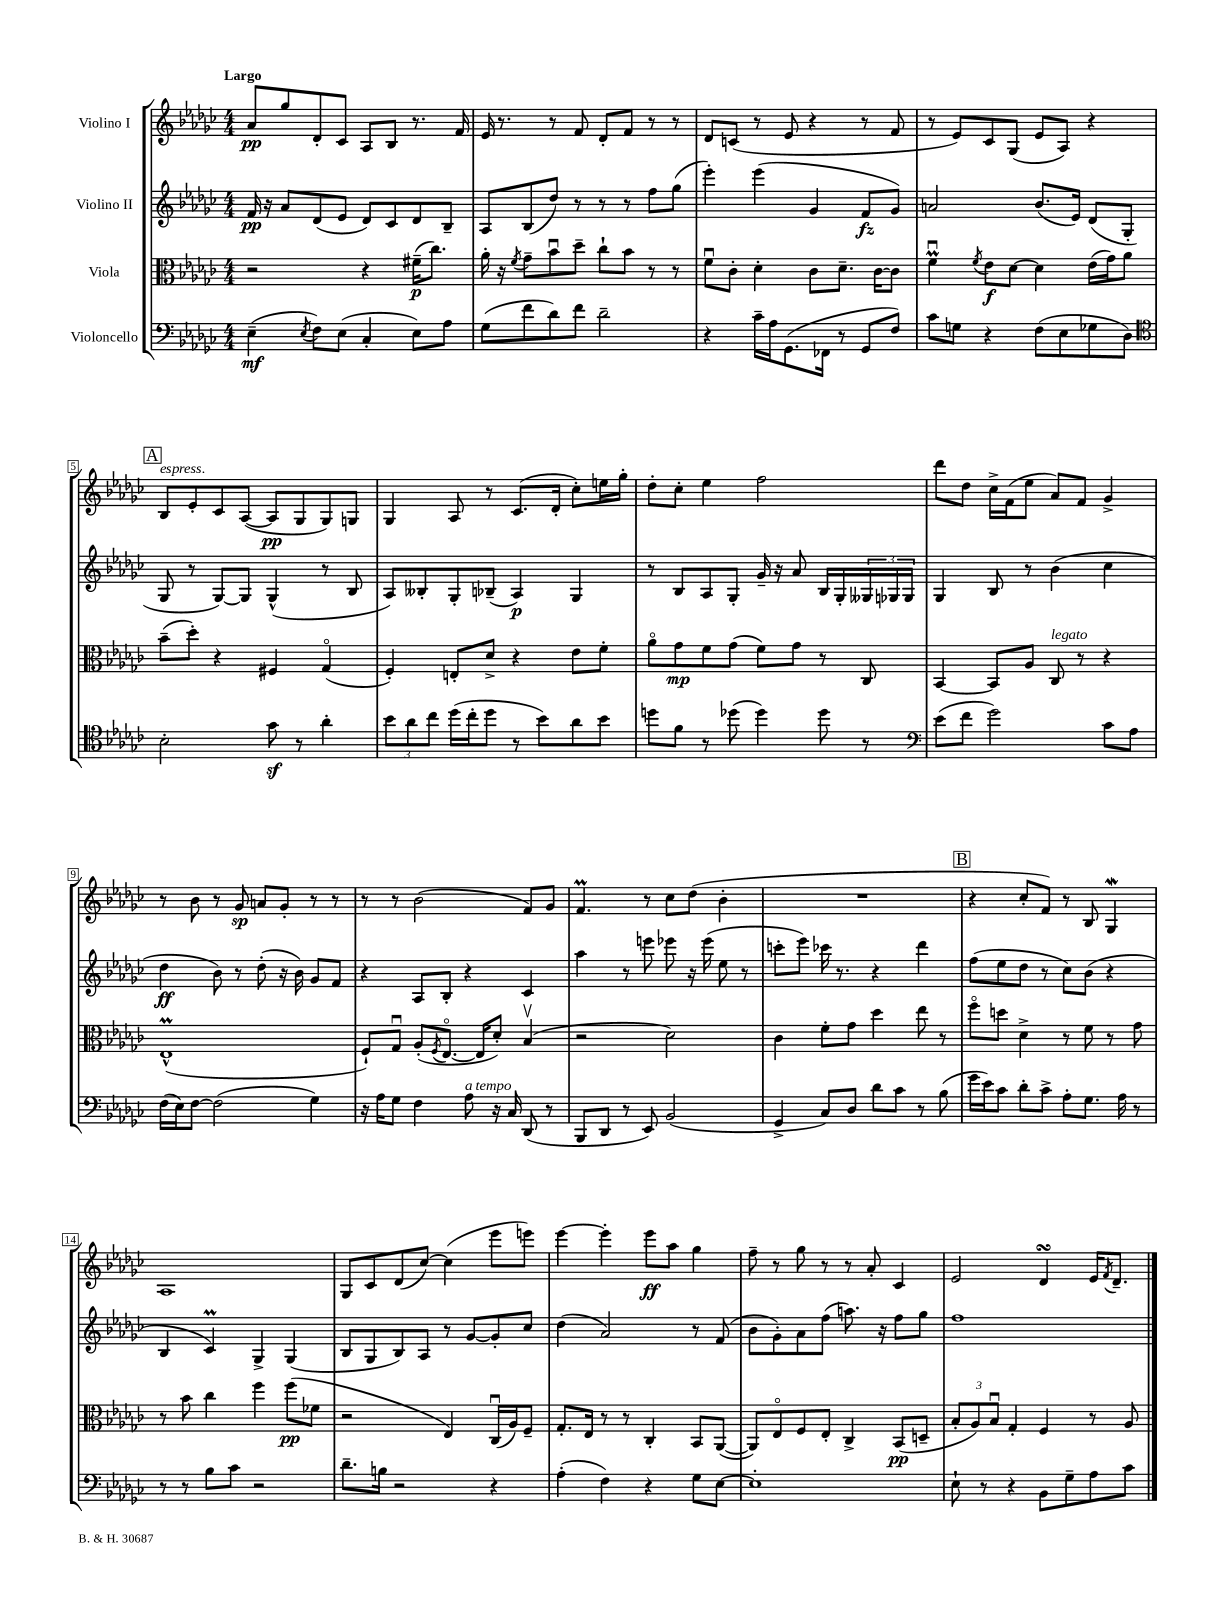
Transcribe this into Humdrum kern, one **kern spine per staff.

**kern	**kern	**kern	**kern
*staff4	*staff3	*staff2	*staff1
*clefF4	*clefC3	*clefG2	*clefG2
*k[b-e-a-d-g-c-]	*k[b-e-a-d-g-c-]	*k[b-e-a-d-g-c-]	*k[b-e-a-d-g-c-]
*M4/4	*M4/4	*M4/4	*M4/4
(4E-~	2r	16f	8a-
.	.	16r	.
.	.	8a-	8gg-
8qE-	.	.	.
8F)	.	(8d-	8d-'
(8E-	.	8e-	8c-
4C-'	4r	8d-)	8A-
.	.	8c-	8B-
8E-)	(16f#~	8d-	8.r
.	8.cc-)	.	.
8A-	.	8B-~	.
.	.	.	16f
=	=	=	=
(8G-	16a-'	8A-	16e-
.	16r	.	8.r
.	8qf	.	.
8f	8g-~	(8B-	.
8d-)	8b-u	8dd-)	8r
8f	8dd-~	8r	8f
2d-~	8cc-`	8r	8d-'
.	8b-	8r	8f
.	8r	8ff	8r
.	8r	(8gg-	8r
=	=	=	=
4r	8fu	4eee-')	8d-
.	8c-'	.	(8c
16c-~	4d-'	(4eee-	8r
16A-	.	.	.
(8.GG-	.	.	8e-
.	8c-	4g-	4r
16FF-	.	.	.
8r	8.d-~	.	.
8GG-	.	8f	8r
.	[16c-	.	.
8F)	8c-]	8g-)	8f
=	=	=	=
8c-	4fu	2a	8r
8G	.	.	8e-)
.	8qf	.	.
4r	8e-	.	8c-
.	[8d-	.	(8G-
(8F	4d-]	(8.b-	8e-
8E-	.	.	8A-)
.	.	16e-)	.
8G-	(16e-	(8d-	4r
.	16g-)	.	.
8D-)	8a-	8G-'	.
=	=	=	=
*clefC4	*	*	*
2B-'	(8b-~	8G-	8B-
.	8dd-')	8r	8e-'
.	4r	[8G-)	8c-
.	.	8G-]	([8A-
8g-	4F#	(4G-^^	8A-]
8r	.	.	8G-
4a-'	(4G-o	8r	8G-)
.	.	8B-	8G
=	=	=	=
12b-	4F')	8A-)	4G-
12a-	.	.	.
.	.	8B--'	.
12cc-	.	.	.
(16dd-	8E'	8G-'	8A-
16cc-'	.	.	.
8dd-	8d-^	(8B-~	8r
8r	4r	4A-)	(8.c-
8b-)	.	.	.
.	.	.	16d-'
8a-	8e-	4G-	8cc-')
8b-	8f'	.	16ee
.	.	.	16gg-'
=	=	=	=
8dd	8a-o	8r	8dd-'
8f	8g-	8B-	8cc-'
8r	8f	8A-	4ee-
(8dd-	(8g-	8G-'	.
4dd-)	8f)	16g-~	2ff
.	.	16r	.
.	8g-	8a-	.
8dd-	8r	16B-	.
.	.	16G-'	.
8r	8C-	24G--	.
.	.	24G-	.
.	.	24G-	.
=	=	=	=
*clefF4	*	*	*
(8e-	[4BB-	4G-	8ddd-
8f	.	.	8dd-
2g-)	8BB-]	8B-	16cc-^
.	.	.	(16f
.	8A-	8r	8ee-
.	8C-	(4b-	8a-)
.	8r	.	8f
8c-	4r	4cc-	4g-^
8A-	.	.	.
=	=	=	=
(16F	(1E-^^	4dd-	8r
16E-)	.	.	.
[8F	.	.	8b-
(2F]	.	8b-)	8r
.	.	8r	8g-
.	.	(8dd-'	8a
.	.	16r	8g-'
.	.	16b-)	.
4G-)	.	8g-	8r
.	.	8f	8r
=	=	=	=
16r	8F`)	4r	8r
16A-	.	.	.
8G-	8G-u	.	8r
4F	(8A-'	8A-	(2b-
.	8qF	.	.
.	[8.E-o	8B-'	.
8A-	.	4r	.
.	16E-]	.	.
16r	8d-')	.	.
16C-	.	.	.
(8DD-	(4B-v	4c-	8f)
8r	.	.	8g-
=	=	=	=
8BBB-	2r	4aa-	4.f
8DD-	.	.	.
8r	.	8r	.
8EE-)	.	8eee	8r
(2BB-	2d-)	8eee-	8cc-
.	.	16r	(8dd-
.	.	(16eee-	.
.	.	8ee-	4b-'
.	.	8r	.
=	=	=	=
4GG-^	4c-	8ccc'	1r
.	.	8eee-)	.
8C-)	8f'	16ccc-	.
.	.	8.r	.
8D-	8g-	.	.
8d-	4dd-	4r	.
8c-	.	.	.
8r	8ee-	4ddd-	.
(8B-	8r	.	.
=	=	=	=
16g-	8ffo	(8ff	4r
16e-)	.	.	.
8c-	8dd	8ee-	.
8d-'	4d-^	8dd-	8cc-'
8c-^	.	8r	8f)
8A-'	8r	8cc-)	8r
8.G-	8f	(8b-	8B-
.	8r	4r	4G-
16A-	.	.	.
8r	8g-	.	.
=	=	=	=
8r	8r	4B-	1A-
8r	8b-	.	.
8B-	4cc-	4c-)	.
8c-	.	.	.
2r	4ff	4G-^	.
.	(8ff	(4G-	.
.	8f-	.	.
=	=	=	=
8.d-~	2r	8B-	8G-
.	.	8G-	8c-
16B	.	.	.
2r	.	8B-)	(8d-
.	.	8A-	[8cc-)
.	4E-)	8r	(4cc-]
.	.	[8g-	.
4r	(16C-u	8g-']	8eee-
.	16A-)	.	.
.	8F~	8cc-	8eee)
=	=	=	=
(4A-'	8.G-'	(4dd-	[4eee-
.	16E-	.	.
4F)	8r	2a-)	4eee-']
.	8r	.	.
4r	4C-'	.	8eee-
.	.	.	8aa-
8G-	8BB-	8r	4gg-
[8E-	([8AA-	(8f	.
=	=	=	=
1E-']	8AA-])	8b-	8ff~
.	8E-o	8g-')	8r
.	8F	8a-	8gg-
.	8E-'	(8ff	8r
.	4C-^	8.aa)	8r
.	.	.	8a-'
.	.	16r	.
.	(8BB-	8ff	4c-
.	8D~	8gg-	.
=	=	=	=
8E-`	12B-'	1ff	2e-
.	12A-)	.	.
8r	.	.	.
.	12B-u	.	.
4r	4G-'	.	.
8BB-	4F	.	4d-
8G-~	.	.	.
8A-	8r	.	16e-
.	.	.	8qf
.	.	.	8.d-~
8c-	8A-	.	.
==	==	==	==
*-	*-	*-	*-
